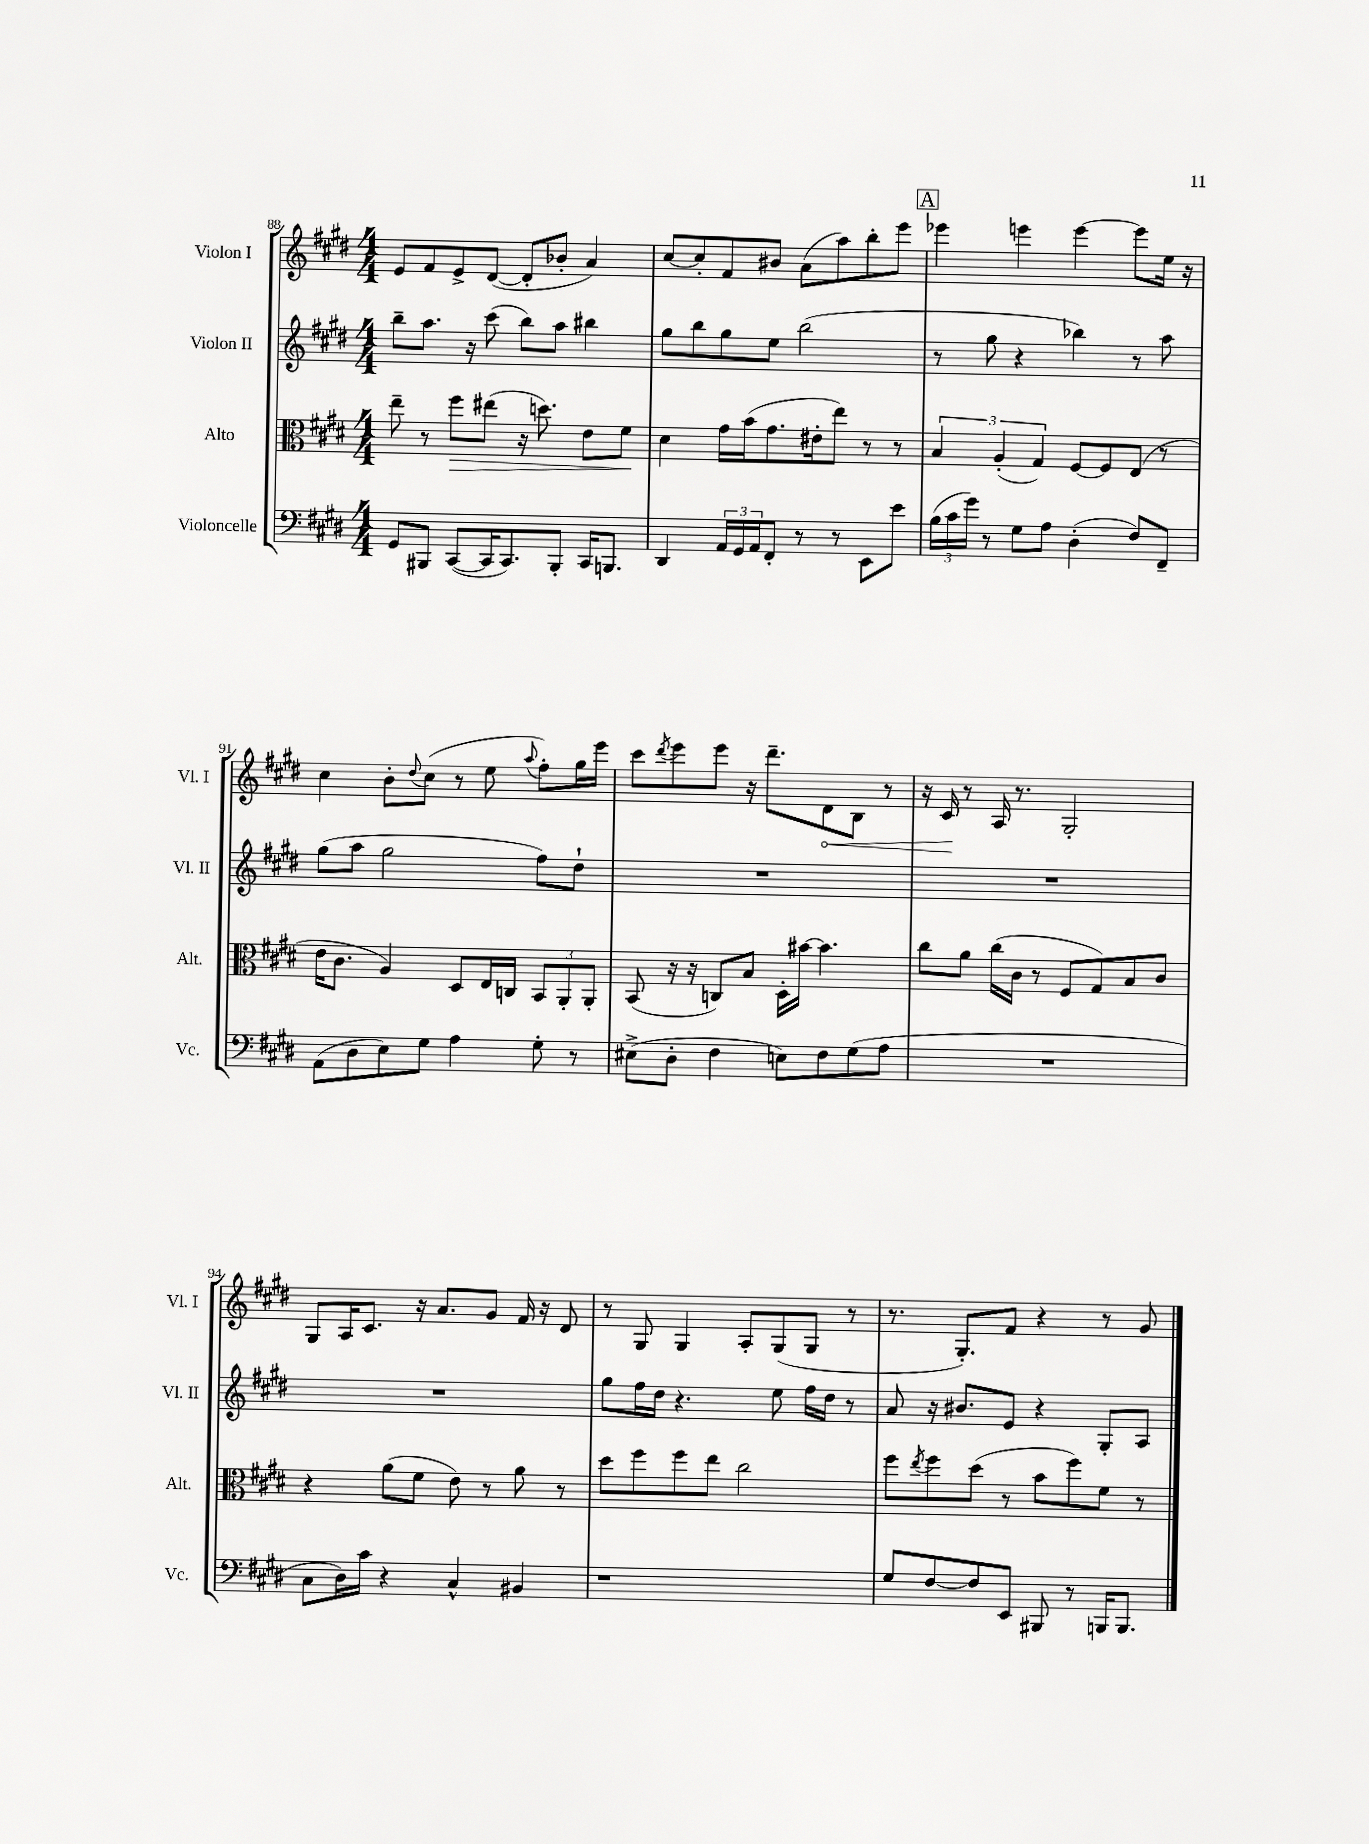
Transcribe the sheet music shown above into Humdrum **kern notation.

**kern	**kern	**kern	**kern
*staff4	*staff3	*staff2	*staff1
*clefF4	*clefC3	*clefG2	*clefG2
*k[f#c#g#d#]	*k[f#c#g#d#]	*k[f#c#g#d#]	*k[f#c#g#d#]
*M4/4	*M4/4	*M4/4	*M4/4
8GG#	8ee~	8bb~	8e
8BBB#	8r	8.aa	8f#
([8CC#	8ff#	.	8e^
.	.	16r	.
16CC#]	(8ee#	(8ccc#	([8d#
8.CC#)	.	.	.
.	16r	8bb)	8d#']
.	8.dd)	.	.
8BBB#'	.	8aa	8b-'
16CC#	8e	4bb#	4a)
8.BBB	.	.	.
.	8f#	.	.
=	=	=	=
4DD#	4d#	8gg#	[8cc#
.	.	8bb	8cc#']
24AA	16g#	8gg#	8f#
24GG#	.	.	.
.	(16b	.	.
24AA	.	.	.
8FF#'	8.g#	8ee	8b#
8r	.	(2bb	(8a
.	16e#'	.	.
8r	8ee)	.	8aa)
8EE	8r	.	8bb'
8e	8r	.	8eee
=	=	=	=
(24B	6B	8r	4eee-
24c#	.	.	.
24g#)	.	.	.
8r	.	8gg#	.
.	(6A'	.	.
8G#	.	4r	4eee
.	6G#)	.	.
8A	.	.	.
(4D#'	[8F#	4bb-)	[4eee
.	8F#]	.	.
8F#)	(8E	8r	8eee]
8FF#~	8r	8aa	16ee
.	.	.	16r
=	=	=	=
(8AA	16e	(8gg#	4cc#
.	8.c#	.	.
8D#	.	8aa	.
8E)	4A)	2gg#	8b'
.	.	.	8qqdd#
8G#	.	.	(8cc#
4A	8D#	.	8r
.	16E	.	8ee
.	16C	.	.
.	.	.	8qqaa
8G#'	12BB	8ff#)	8ff#')
.	12AA'	.	.
8r	.	8dd#`	16gg#
.	12AA'	.	.
.	.	.	16eee
=	=	=	=
(8E#^	(8BB	1r	8ccc#
.	.	.	8qddd#
8D#'	16r	.	8eee
.	16r	.	.
4F#	8C)	.	8eee
.	8B	.	16r
.	.	.	8.ddd#~
8E)	16D#'	.	.
.	[16b#	.	.
8F#	4.b#]	.	8d#
(8G#	.	.	8B
8A	.	.	8r
=	=	=	=
1r	8cc#	1r	16r
.	.	.	16c#
.	8a	.	8r
.	(16cc#	.	16A
.	16c#	.	8.r
.	8r	.	.
.	8F#	.	2G#'
.	8G#)	.	.
.	8B	.	.
.	8c#	.	.
=	=	=	=
8C#	4r	1r	8G#
16D#)	.	.	16A
16c#	.	.	8.c#
4r	(8a	.	.
.	8f#	.	16r
.	.	.	8.a
4C#^^	8e)	.	.
.	8r	.	8g#
4BB#	8a	.	16f#
.	.	.	16r
.	8r	.	8d#
=	=	=	=
1r	8dd#	8gg#	8r
.	8ff#	16ff#	8G#
.	.	16dd#	.
.	8ff#	4.r	4G#
.	8ee	.	.
.	2cc#	.	8A'
.	.	8ee	(8G#
.	.	16ff#	8G#
.	.	16dd#	.
.	.	8r	8r
=	=	=	=
8G#	8ff#	8a	8.r
.	8qee	.	.
[8F#	8ff#	16r	.
.	.	8.b#	8.G#')
8F#]	(8dd#	.	.
8EE	8r	8e	8f#
8BBB#	8b	4r	4r
8r	8ff#)	.	.
16BBB	8f#	8G#'	8r
8.BBB	.	.	.
.	8r	8A	8g#
==	==	==	==
*-	*-	*-	*-
